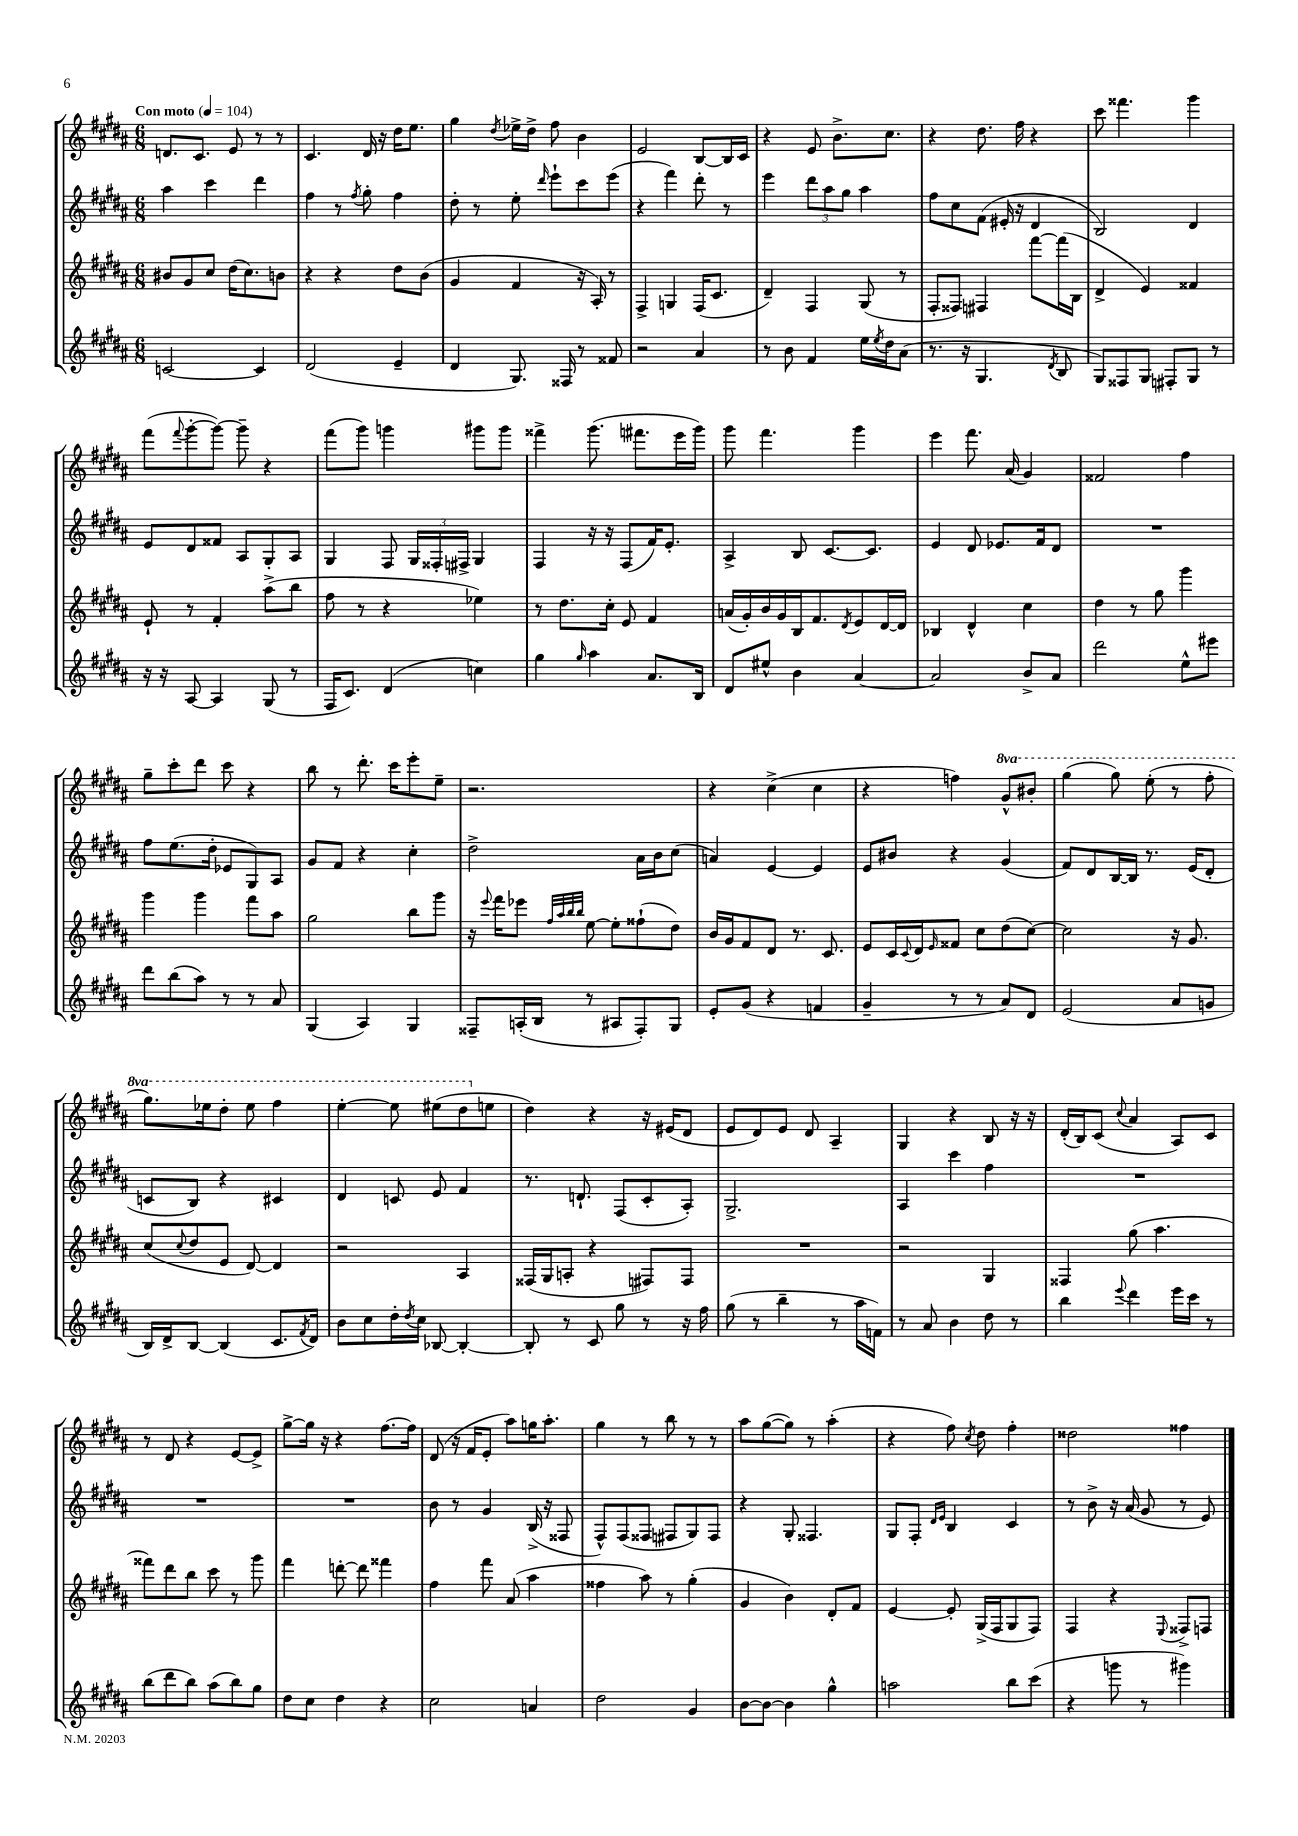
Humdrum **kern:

**kern	**kern	**kern	**kern
*part4	*part3	*part2	*part1
*staff4	*staff3	*staff2	*staff1
*clefG2	*clefG2	*clefG2	*clefG2
*k[f#c#g#d#a#]	*k[f#c#g#d#a#]	*k[f#c#g#d#a#]	*k[f#c#g#d#a#]
*M6/8	*M6/8	*M6/8	*M6/8
*MM104	*MM104	*MM104	*MM104
=1	=1	=1	=1
!	!	!	!LO:TX:a:B:t=Con moto
[2cn/	8b#X/L	4aa#\	8.dn/L
.	8g#/	.	.
.	.	.	8.c#/J
.	8cc#/J	4ccc#\	.
.	(16dd#\KL	.	8e/
.	8.cc#\)	.	.
4c/]	.	4ddd#\	8r
.	8bn\J	.	8r
=2	=2	=2	=2
(2d#/	4r	4ff#\	4.c#/
.	4r	8r	.
.	.	8qff#/	.
.	.	8gg#'\	16d#/
.	.	.	16r
4e~/	8dd#\L	4ff#\	16dd#\KL
.	.	.	8.ee\J
.	(8b\J	.	.
=3	=3	=3	=3
4d#/	4g#/	8dd#'\	4gg#\
.	.	8r	.
.	.	.	8qdd#/
8.G#/)	4f#/	8ee'\	16ee-X^\LL
.	.	.	16dd#^\JJ
.	.	16qqddd#/	.
.	.	8eee`\L	8ff#\
16F##X/	.	.	.
8r	16r	8ccc#\	4b\
.	16A#'/)	.	.
8f##X/	8r	(8eee\J	.
=4	=4	=4	=4
2r	4F#^/	4r	2e/
.	4Gn/	4fff#\)	.
4a#/	(16F#/KL	8ddd#'\	[8B/L
.	8.c#/J	.	.
.	.	8r	16B/L]
.	.	.	16c#/JJ
=5	=5	=5	=5
8r	4d#~/)	4eee\	4r
8b\	.	.	.
4f#/	4F#/	12ddd#\L	8e/
.	.	12aa#\	.
.	.	.	8.b^\L
.	.	12gg#\J	.
16ee\LL	(8G#/	4aa#\	.
8qee/	.	.	.
16dd#\J	.	.	8.cc#\J
(8a#\J	8r	.	.
=6	=6	=6	=6
8.r	8F#'/L	8ff#\L	4r
.	8F##X/J)	8cc#\	.
16r	.	.	.
4.G#/	4F#X/	(8f#\J	8.dd#\
.	.	16e#X'/	.
.	.	16r	16ff#\
.	[8fff#\L	4d#/	4r
8qd#/	.	.	.
8B/	(16fff#\L]	.	.
.	16B\JJ	.	.
=7	=7	=7	=7
8G#/L)	4d#^/	2B/)	8ccc#\
8F##X/	.	.	4.fff##X\
8G#/J	4e/)	.	.
8F#X'/L	.	.	.
8G#/J	4f##X/	4d#/	4ggg#\
8r	.	.	.
!!LO:LB:g=z
=8	=8	=8	=8
16r	8e`/	8e/L	(8fff#\L
16r	.	.	.
.	.	.	8qqfff#/
[8A#/	8r	8d#/	[8ggg#'\
4A#/]	4f#'/	8f##X/J	8ggg#\J_)
.	.	8A#/L	8ggg#~\]
(8G#/	(8aa#^\L	8G#'/	4r
8r	8bb\J	8A#/J	.
=9	=9	=9	=9
16F#/KL	8ff#\	4G#/	(8fff#\L
8.c#/J)	.	.	.
.	8r	.	8ggg#\J)
(4d#/	4r	8F#/	4gggn\
.	.	24G#/LL	.
.	.	24F##X'/	.
.	.	24F#X^/JJ	.
4ccn\)	4ee-X\)	4G#/	8ggg#X\L
.	.	.	8ggg#\J
=10	=10	=10	=10
4gg#\	8r	4F#/	4fff##X^\
.	8.dd#\L	.	.
16qqgg#/	.	.	.
4aa#\	.	16r	(8.ggg#\
.	16cc#'\Jk	16r	.
.	8e/	(8F#/L	.
.	.	.	8.fff#X\L
8.a#/L	4f#/	16f#/K)	.
.	.	8.e'/J	.
.	.	.	16eee\L
16B/Jk	.	.	16ggg#\JJ)
=11	=11	=11	=11
8d#/L	(16an/LL	4A#^/	8ggg#\
.	16g#'/)	.	.
8ee#X^^/J	16b/	.	4.fff#\
.	16g#/	.	.
4b\	16B/J	8B/	.
.	8.f#/	.	.
.	.	[8.c#/L	.
.	8qd#/	.	.
[4a#/	8e/	.	4ggg#\
.	.	8.c#/J]	.
.	[16d#/L	.	.
.	16d#/JJ]	.	.
=12	=12	=12	=12
2a#/]	4B-X/	4e/	4eee\
.	4d#^^/	8d#/	8.fff#\
.	.	8.e-X/L	.
.	.	.	(16a#/
8b^/L	4cc#\	.	4g#/)
.	.	16f#/k	.
8a#/J	.	8d#/J	.
=13	=13	=13	=13
2ddd#\	4dd#\	2.r	2f##X/
.	8r	.	.
.	8gg#\	.	.
8ee^^\L	4ggg#\	.	4ff#\
8eee#X\J	.	.	.
!!LO:LB:g=z
=14	=14	=14	=14
8ddd#\L	4ggg#\	8ff#\L	8gg#~\L
(8bb\	.	(8.ee\	8ccc#'\
8aa#\J)	4ggg#\	.	8ddd#\J
.	.	16dd#'\Jk	.
8r	.	8e-X/L	8ccc#\
8r	8fff#\L	8G#/)	4r
8a#/	8aa#\J	8A#/J	.
=15	=15	=15	=15
(4G#/	2gg#\	8g#/L	8bb\
.	.	8f#/J	8r
4A#/)	.	4r	8.ddd#'\
.	.	.	16ccc#\KL
4G#/	8bb\L	4cc#'\	8eee'\
.	8ggg#\J	.	8ee~\J
=16	=16	=16	=16
8F##X~/L	16r	2dd#^\	2.r
.	8qqeee/	.	.
.	16fff#\KL	.	.
(16An'/L	8eee-X\J	.	.
16B/JJ	.	.	.
.	32qqff#/LLL	.	.
.	32qqaa#/	.	.
.	32qqbb/	.	.
.	32qqbb/JJJ	.	.
8r	[8ee\	.	.
8A#X/L	8ee'\L]	.	.
8F##'/)	(8ff##X`\	16a#\LL	.
.	.	16b\J	.
8G#/J	8dd#\J)	(8cc#\J	.
=17	=17	=17	=17
8e'/L	16b/LL	4an/)	4r
.	16g#/J	.	.
(8g#/J	8f#/	.	.
4r	8d#/J	[4e/	(4cc#^\
.	8.r	.	.
4fn/	.	4e/]	4cc#\
.	8.c#/	.	.
=18	=18	=18	=18
4g#~/	8e/L	8e/L	4r
.	16c#/L	8b#X/J	.
.	8qqc#/	.	.
.	16d#/J	.	.
.	16qqe/	.	.
8r	8f##X/J	4r	4ffn\)
8r	8cc#\L	.	.
*	*	*	*8va
8a#/L)	(8dd#\	(4g#/	8gg#^^/L
8d#/J	[8cc#\J)	.	8bb#X'/J
=19	=19	=19	=19
(2e/	2cc#\]	8f#/L)	(4ggg#\
.	.	8d#/	.
.	.	[16B/L	8ggg#\)
.	.	16B/JJ]	.
.	.	8.r	(8eee'\
8a#/L	16r	.	8r
.	8.g#/	(16e/KL	.
8gn/J	.	8d#'/J	8fff#'\
!!LO:LB:g=z
=20	=20	=20	=20
16B/LL)	(8cc#/L	8cn/L	8.ggg#\L)
16d#^/J	.	.	.
.	8qqcc#/	.	.
[8B/J	8dd#/	8B/J)	.
.	.	.	16eee-X\k
(4B/]	8e/J	4r	8ddd#'\J
.	[8d#/)	.	8eee-\
8.c#/L	4d#/]	4c#X/	4fff#\
8qf#/	.	.	.
16d#/Jk)	.	.	.
=21	=21	=21	=21
8b\L	2r	4d#/	[4eee'\
8cc#\	.	.	.
16dd#'\L	.	8cn/	8eee\]
8qdd#/	.	.	.
16cc#\JJ	.	.	.
[8B-X/	.	8e/	(8eee#X\L
4B-'/_	4A#/	4f#/	8ddd#\
*	*	*	*X8va
.	.	.	8een\J
=22	=22	=22	=22
8B-'/]	(16F##X/LL	8.r	4dd#\)
.	16G#/J	.	.
8r	8An'/J	.	.
.	.	8.dn`/	.
8c#/	4r	.	4r
8gg#\	.	(8F#/L	.
8r	8F#X/L)	8c#'/	16r
.	.	.	(16e#X/KL
16r	8F#/J	8A#'/J)	8d#/J
16ff#\	.	.	.
=23	=23	=23	=23
(8gg#\	2.r	2.G#^/	8e/L
8r	.	.	8d#/)
4bb~\	.	.	8e/J
.	.	.	8d#/
8r	.	.	4A#~/
16aa#\LL	.	.	.
16fn\JJ)	.	.	.
=24	=24	=24	=24
8r	2r	4A#/	4G#/
8a#/	.	.	.
4b\	.	4ccc#\	4r
8dd#\	4G#/	4ff#\	8B/
8r	.	.	16r
.	.	.	16r
=25	=25	=25	=25
4bb\	4F##X/	2.r	(16d#'/LL
.	.	.	16B/J)
.	.	.	(8c#/J
8qqeee/	.	.	8qqcc#/
4ddd#\	(8gg#\	.	4a#/
.	4.aa#\	.	.
16eee\LL	.	.	8A#/L)
16ccc#\JJ	.	.	.
8r	.	.	8c#/J
!!LO:LB:g=z
=26	=26	=26	=26
(8bb\L	8fff##X\L)	2.r	8r
8ddd#\	8ddd#\	.	8d#/
8bb\J)	8bb\J	.	4r
(8aa#\L	8ccc#\	.	.
8bb\)	8r	.	[8e/L
8gg#\J	8ggg#\	.	8e^/J]
=27	=27	=27	=27
8dd#\L	4fff#\	2.r	[8gg#^\L
8cc#\J	.	.	16gg#\Jk]
.	.	.	16r
4dd#\	[8dddn'\	.	4r
.	8ddd\]	.	.
4r	4fff##X\	.	[8.ff#\L
.	.	.	16ff#\Jk]
=28	=28	=28	=28
2cc#\	4ff#\	8b\	(8d#/
.	.	8r	16r
.	.	.	16f#/KL
.	8fff#\	4g#/	8e'/J
.	(8a#/	.	8aa#\L)
4an/	4aa#\	(16B^/	16ggn\K
.	.	16r	8.aa#'\J
.	.	8F##X/	.
=29	=29	=29	=29
2dd#\	4ff##X\	8F#^^/L)	4gg#\
.	.	(8F#/	.
.	8aa#\)	8F##X/J	8r
.	8r	8F#X/L	8bb\
4g#/	(4gg#'\	8G#/)	8r
.	.	8F#/J	8r
=30	=30	=30	=30
[8b\L	4g#/	4r	8aa#\L
8b\J_	.	.	([8gg#\
4b\]	4b\)	8G#'/	8gg#\J])
.	.	4.F##X/	8r
4gg#^^\	8d#'/L	.	(4aa#'\
.	8f#/J	.	.
=31	=31	=31	=31
2aan\	[4e/	8G#/L	4r
.	.	8F#'/J	.
.	.	16qqd#/LL	.
.	.	16qqe/JJ	.
.	8e'/]	4B/	8ff#\)
.	.	.	8qcc#/
.	(16G#^/LL	.	8dd#\
.	16F#/J	.	.
8bb\L	8G#/	4c#/	4ff#'\
(8ccc#\J	8F#/J)	.	.
=32	=32	=32	=32
4r	4F#/	8r	2dd##X\
.	.	8b^\	.
8gggn\	4r	16r	.
.	.	(16a#/	.
8r	.	8g#/	.
.	8qqE/	.	.
4ggg#X\)	8F##X^/L	8r	4ff##X\
.	8Fn/J	8e/)	.
==	==	==	==
*-	*-	*-	*-
